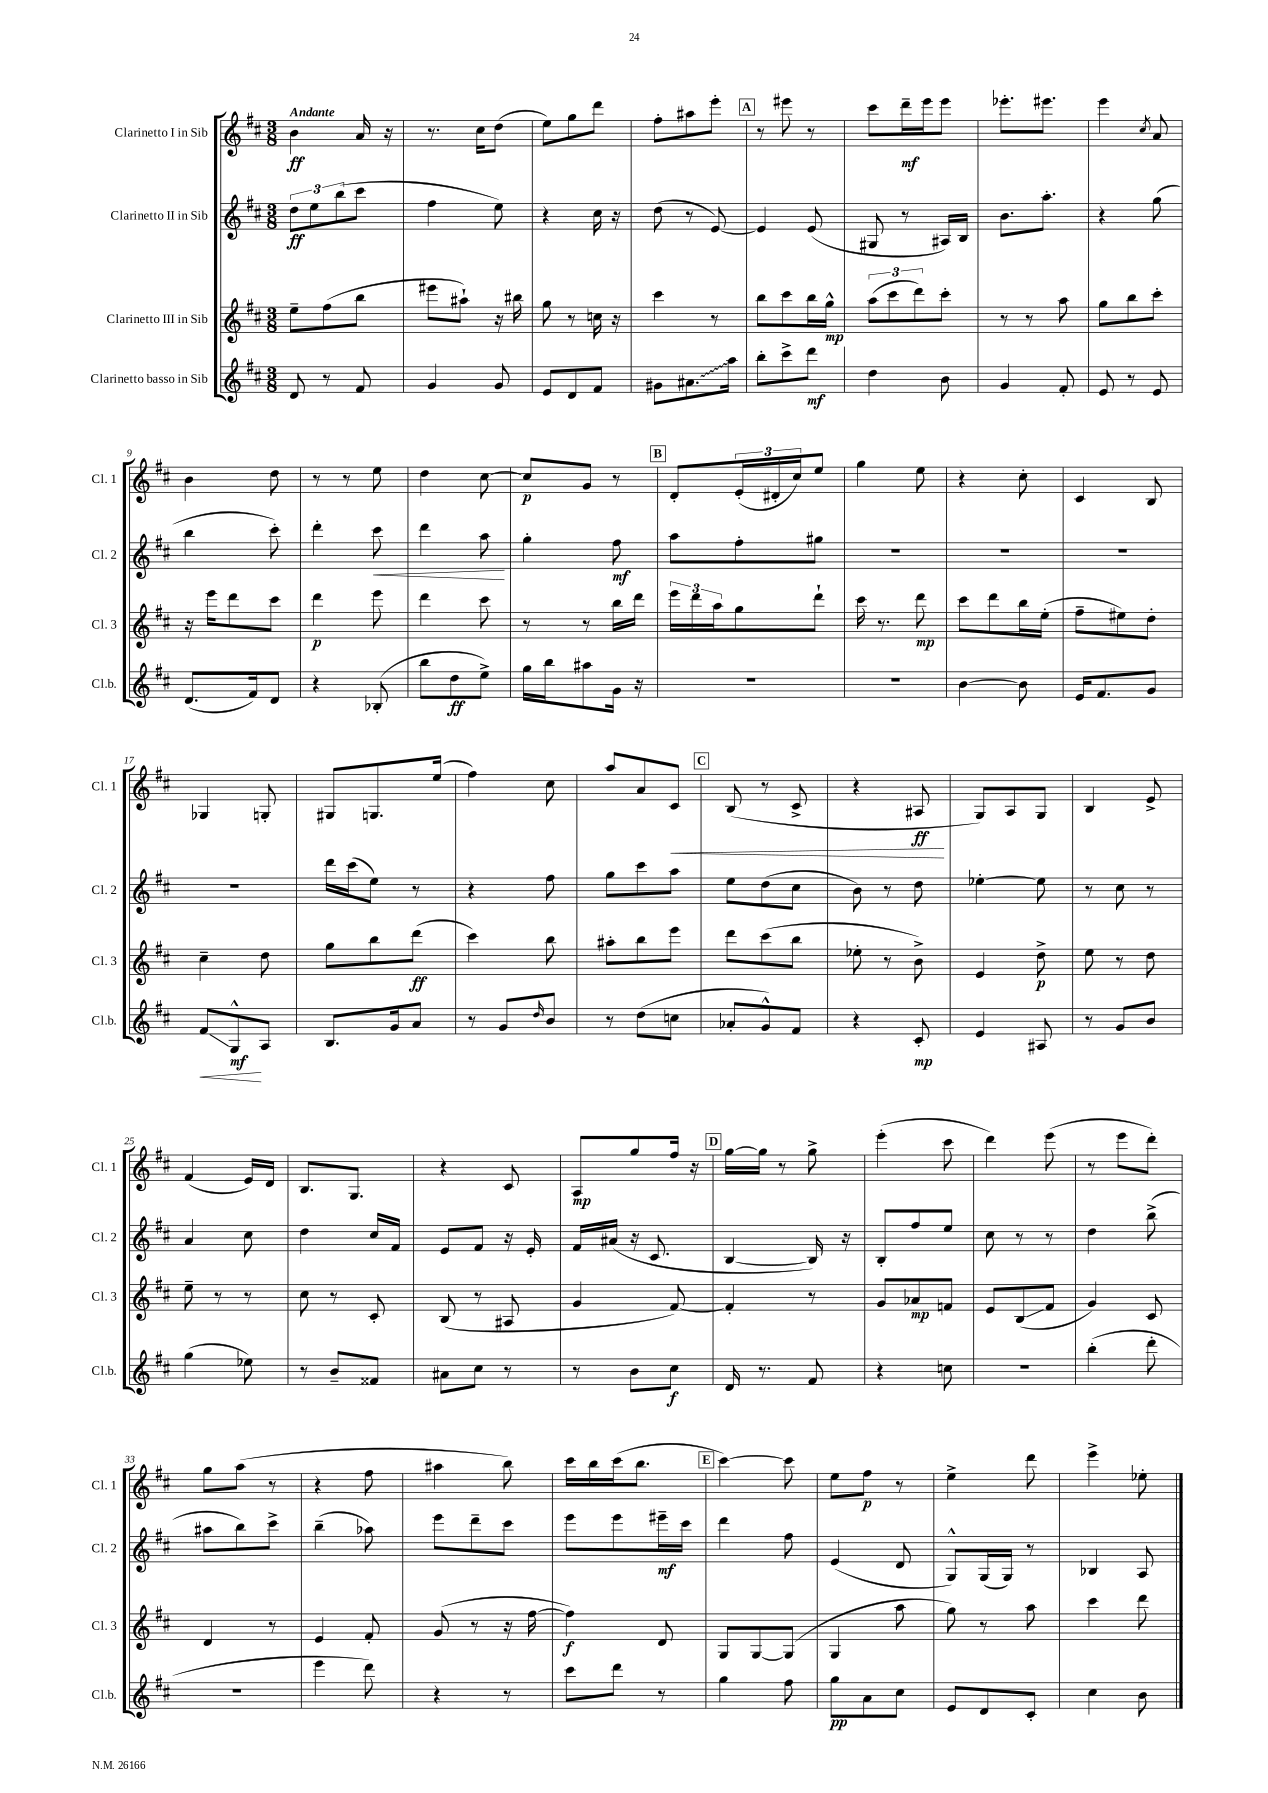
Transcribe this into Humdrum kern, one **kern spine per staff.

**kern	**kern	**kern	**kern
*staff4	*staff3	*staff2	*staff1
*clefG2	*clefG2	*clefG2	*clefG2
*k[f#c#]	*k[f#c#]	*k[f#c#]	*k[f#c#]
*M3/8	*M3/8	*M3/8	*M3/8
8d	8ee~	12dd	4b
.	.	12ee	.
8r	(8ff#	.	.
.	.	(12bb	.
8f#	8bb	8ccc#	16a
.	.	.	16r
=	=	=	=
4g	8eee#	4ff#	8.r
.	8aa#`)	.	.
.	.	.	16cc#
8g	16r	8ee)	(8dd
.	16bb#	.	.
=	=	=	=
8e	8gg	4r	8ee)
8d	8r	.	8gg
8f#	16cc	16cc#	8ddd
.	16r	16r	.
=	=	=	=
8g#	4ccc#	(8dd	8ff#'
8.a#	.	8r	8aa#
.	8r	[8e)	8eee'
16aa	.	.	.
=	=	=	=
8bb'	8bb	4e]	8r
8ccc#^	8ccc#	.	8eee#
8ddd	16bb	(8e	8r
.	16gg^^	.	.
=	=	=	=
4dd	(12aa	8G#	8ccc#
.	12ccc#	.	.
.	.	8r	16ddd~
.	12ddd)	.	.
.	.	.	16eee
8b	8ccc#'	16A#)	8eee
.	.	16B	.
=	=	=	=
4g	8r	8.b	8.eee-'
.	8r	.	.
.	.	8.aa'	8.eee#
8f#'	8aa	.	.
=	=	=	=
8e	8gg	4r	4eee
8r	8bb	.	.
.	.	.	8qcc#
8e	8ccc#'	(8gg	8a
=	=	=	=
(8.d	16r	4bb	4b
.	16eee	.	.
.	8ddd	.	.
16f#)	.	.	.
8d	8ccc#	8ccc#')	8dd
=	=	=	=
4r	4ddd	4ddd'	8r
.	.	.	8r
(8B-'	8eee	8ccc#	8ee
=	=	=	=
8bb	4ddd	4ddd	4dd
8dd	.	.	.
8ee^)	8ccc#	8aa	[8cc#
=	=	=	=
16gg	8r	4gg'	8cc#]
16bb	.	.	.
8aa#	8r	.	8g
16g	16bb	8ff#	8r
16r	16ddd	.	.
=	=	=	=
4.r	24eee	8aa	8d'
.	24ddd	.	.
.	24aa	.	.
.	8gg	8ff#'	(24e'
.	.	.	24d#'
.	.	.	24cc#)
.	8ddd`	8gg#	8ee
=	=	=	=
4.r	16ccc#	4.r	4gg
.	8.r	.	.
.	8ddd	.	8ee
=	=	=	=
[4b	8ccc#	4.r	4r
.	8ddd	.	.
8b]	16bb	.	8cc#'
.	(16ee'	.	.
=	=	=	=
16e	8ff#~	4.r	4c#
8.f#	.	.	.
.	8ee#)	.	.
8g	8dd'	.	8B
=	=	=	=
8f#	4cc#~	4.r	4G-
8G^^	.	.	.
8A	8dd	.	8G'
=	=	=	=
8.B	8gg	16ddd	8G#
.	.	(16ccc#	.
.	8bb	8ee)	8.G
16g	.	.	.
8a	(8ddd	8r	.
.	.	.	(16ee
=	=	=	=
8r	4ccc#)	4r	4ff#)
8g	.	.	.
16qqdd	.	.	.
8b	8bb	8ff#	8cc#
=	=	=	=
8r	8aa#'	8gg	8aa
(8dd	8bb	8ccc#	8a
8cc	8eee	8aa	8c#
=	=	=	=
8a-'	8ddd	8ee	(8B
8g^^)	(8ccc#	(8dd	8r
8f#	8bb	8cc#	8c#^
=	=	=	=
4r	8ee-'	8b)	4r
.	8r	8r	.
8c#'	8b^)	8dd	8A#
=	=	=	=
4e	4e	[4ee-'	8G)
.	.	.	8A
8A#	8dd^	8ee-]	8G
=	=	=	=
8r	8ee	8r	4B
8g	8r	8cc#	.
8b	8dd	8r	8e^
=	=	=	=
(4gg	8ee~	4a	(4f#
.	8r	.	.
8ee-)	8r	8cc#	16e)
.	.	.	16d
=	=	=	=
8r	8cc#	4dd	8.B
8b~	8r	.	.
.	.	.	8.G
8f##	8c#'	16cc#	.
.	.	16f#	.
=	=	=	=
8a#	(8B	8e	4r
8cc#	8r	8f#	.
8r	8A#	16r	8c#
.	.	16e'	.
=	=	=	=
8r	4g	16f#	8A
.	.	(16a#	.
8b	.	16r	8gg
.	.	8.c#	.
8cc#	[8f#)	.	16ff#
.	.	.	16r
=	=	=	=
16d	4f#']	[4B	[16gg
8.r	.	.	16gg]
.	.	.	8r
8f#	8r	16B])	8gg^
.	.	16r	.
=	=	=	=
4r	8g	8B'	(4eee'
.	8a-	8ff#	.
8cc	8f	8ee	8ccc#
=	=	=	=
4.r	8e	8cc#	4ddd)
.	(8B	8r	.
.	8f#	8r	(8eee
=	=	=	=
(4bb'	4g)	4dd	8r
.	.	.	8eee
8ddd'	8c#	(8bb^	8ddd')
=	=	=	=
4.r	4d	8aa#	8gg
.	.	8bb)	(8aa
.	8r	8ccc#^	8r
=	=	=	=
4eee	4e	(4bb~	4r
8ddd)	8f#'	8aa-)	8ff#
=	=	=	=
4r	(8g	8eee	4aa#
.	8r	8ddd~	.
8r	16r	8ccc#	8bb)
.	[16ff#	.	.
=	=	=	=
8ccc#	4ff#])	8eee	16ccc#
.	.	.	16bb
8ddd	.	8eee	(16ccc#
.	.	.	8.bb
8r	8d	16eee#~	.
.	.	16ccc#	.
=	=	=	=
4gg	8G	4ddd	[4ccc#)
.	[8G	.	.
8ff#	(8G]	8ff#	8ccc#]
=	=	=	=
8gg	4G	(4e	8ee
8a	.	.	8ff#
8cc#	8aa	8d	8r
=	=	=	=
8e	8gg)	8G^^)	4ee^
8d	8r	(16G	.
.	.	16G)	.
8c#'	8aa	8r	8ddd
=	=	=	=
4cc#	4ccc#	4B-	4eee^
8b	8ddd	8A	8ee-'
==	==	==	==
*-	*-	*-	*-
